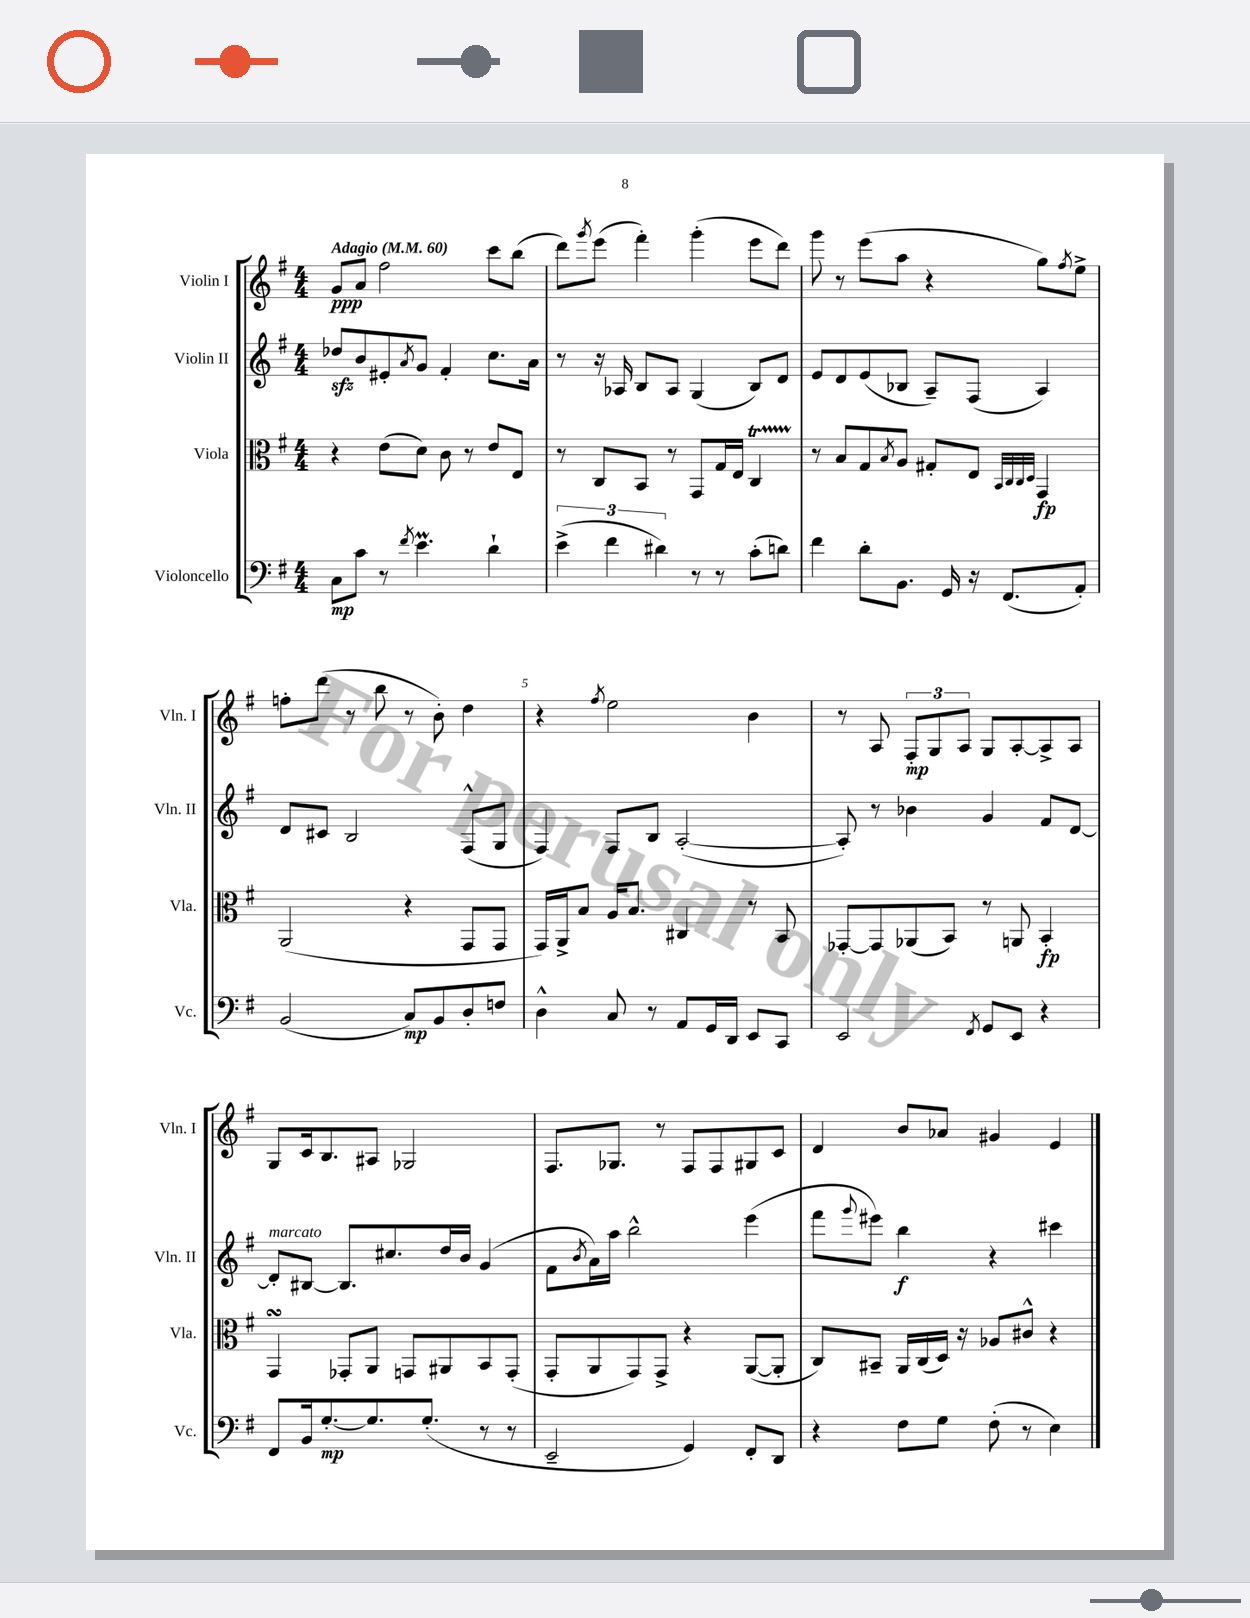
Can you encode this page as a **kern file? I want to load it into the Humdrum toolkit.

**kern	**dynam	**kern	**dynam	**kern	**dynam	**kern	**dynam
*part4	*part4	*part3	*part3	*part2	*part2	*part1	*part1
*staff4	*staff4	*staff3	*staff3	*staff2	*staff2	*staff1	*staff1
*I"Violoncello	*	*I"Viola	*	*I"Violin II	*	*I"Violin I	*
*I'Vc.	*	*I'Vla.	*	*I'Vln. II	*	*I'Vln. I	*
*clefF4	*	*clefC3	*	*clefG2	*	*clefG2	*
*k[f#]	*	*k[f#]	*	*k[f#]	*	*k[f#]	*
*M4/4	*	*M4/4	*	*M4/4	*	*M4/4	*
*MM60	*	*MM60	*	*MM60	*	*MM60	*
=1	=1	=1	=1	=1	=1	=1	=1
!	!	!	!	!	!	!LO:TX:a:B:t=Adagio	!
8C\L	mp	4r	.	8dd-Xzz/L	.	8g/L	ppp
8c\J	.	.	.	8b/	.	8a/J	.
8r	.	(8e\L	.	8e#X'/	.	2ff#\	.
8qf#/	.	.	.	8qa/	.	.	.
4.eM\	.	8d\J)	.	8g/J	.	.	.
.	.	8c\	.	4f#'/	.	.	.
.	.	8r	.	.	.	.	.
4d`\	.	8e/L	.	8.cc\L	.	8ccc\L	.
.	.	8E/J	.	.	.	(8bb\J	.
.	.	.	.	16a\Jk	.	.	.
=2	=2	=2	=2	=2	=2	=2	=2
(6e^\	.	8r	.	8r	.	8ddd\L)	.
.	.	.	.	.	.	8qggg/	.
.	.	8C/L	.	16r	.	(8eee\J	.
6f#\	.	.	.	.	.	.	.
.	.	.	.	16A-X/	.	.	.
.	.	8BB/J	.	8B/L	.	4fff#'\)	.
6d#X\)	.	.	.	.	.	.	.
.	.	8r	.	8A-/J	.	.	.
8r	.	8GG/L	.	(4G/	.	(4ggg'\	.
8r	.	16G/L	.	.	.	.	.
.	.	16E/JJ	.	.	.	.	.
(8c'\L	.	4CT/	.	8B/L)	.	8eee\L	.
8dn\J)	.	.	.	8d/J	.	8ddd\J)	.
=3	=3	=3	=3	=3	=3	=3	=3
4f#\	.	8r	.	8e/L	.	8ggg\	.
.	.	8B/L	.	8d/	.	8r	.
8d'\L	.	8G/	.	(8e/	.	(8eee\L	.
.	.	8qB/	.	.	.	.	.
8.BB\J	.	8A/J	.	8B-X/J	.	8aa\J	.
.	.	8G#X'/L	.	8A~/L)	.	4r	.
16GG/	.	.	.	.	.	.	.
16r	.	8E/J	.	(8F#/J	.	.	.
(8.FF#/L	.	.	.	.	.	.	.
.	.	32qqBB/LLL	.	.	.	.	.
.	.	32qqC/	.	.	.	.	.
.	.	32qqC/	.	.	.	.	.
.	.	32qqD/JJJ	.	.	.	.	.
.	.	4GG/	fp	4A/)	.	8gg\L)	.
.	.	.	.	.	.	8qff#/	.
8AA'/J)	.	.	.	.	.	8ee^\J	.
!!LO:LB:g=z
=4	=4	=4	=4	=4	=4	=4	=4
(2BB/	.	(2AA/	.	8d/L	.	8ffn'\L	.
.	.	.	.	8c#X/J	.	(8ddd\J	.
.	.	.	.	2B/	.	8r	.
.	.	.	.	.	.	8bb\	.
8C/L)	mp	4r	.	.	.	8r	.
8BB/	.	.	.	.	.	8b'\)	.
8D'/	.	8GG/L	.	(8F#^^/L	.	4dd\	.
8Fn/J	.	8GG/J	.	8G/J	.	.	.
=5	=5	=5	=5	=5	=5	=5	=5
4D^^\	.	16GG/LL)	.	4F#/)	.	4r	.
.	.	16AA^/J	.	.	.	.	.
.	.	8B/J	.	.	.	.	.
.	.	.	.	.	.	8qff#/	.
8C/	.	16A/KL	.	8F#/L	.	2ee\	.
.	.	8.B/J	.	.	.	.	.
8r	.	.	.	8B/J	.	.	.
8AA/L	.	4C#X/	.	([2A'/	.	.	.
16GG/L	.	.	.	.	.	.	.
16DD/JJ	.	.	.	.	.	.	.
8EE/L	.	8r	.	.	.	4b\	.
8CC/J	.	8BB/	.	.	.	.	.
=6	=6	=6	=6	=6	=6	=6	=6
2EE/	.	[8GG-X'/L	.	8A'/])	.	8r	.
.	.	8GG-/]	.	8r	.	8A/	.
.	.	(8AA-X/	.	4b-X\	.	12F#'/L	mp
.	.	.	.	.	.	12G/	.
.	.	8BB/J)	.	.	.	.	.
.	.	.	.	.	.	12A/J	.
8qFF#/	.	.	.	.	.	.	.
8GG/L	.	8r	.	4g/	.	8G/L	.
8EE/J	.	8AAn/	.	.	.	[8A'/	.
4r	.	4BB'/	fp	8f#/L	.	8A^/]	.
.	.	.	.	[8d/J	.	8A/J	.
!!LO:LB:g=z
=7	=7	=7	=7	=7	=7	=7	=7
!	!	!	!	!LO:TX:a:i:t=marcato	!	!	!
8FF#/L	.	4GGsSSs/	.	8d'/L]	.	8G/L	.
16BB/k	.	.	.	[8B#X/J	.	16c/k	.
[8.G'/	mp	.	.	.	.	8.B/	.
.	.	8GG-X'/L	.	8.B#/L]	.	.	.
8.G/]	.	8AA/J	.	.	.	8A#X/J	.
.	.	.	.	8.cc#X/	.	.	.
.	.	8GGn/L	.	.	.	2G-X/	.
(8.G'/J	.	.	.	.	.	.	.
.	.	8AA#X/	.	16dd/L	.	.	.
.	.	.	.	16b/JJ	.	.	.
8r	.	8BB/	.	(4g/	.	.	.
8r	.	(8GG'/J	.	.	.	.	.
=8	=8	=8	=8	=8	=8	=8	=8
2EE~/	.	8GG'/L	.	8f#\L	.	8.F#/L	.
.	.	.	.	8qb/	.	.	.
.	.	8AA/	.	16a\L)	.	.	.
.	.	.	.	16aa\JJ	.	8.G-X/J	.
.	.	8GG/)	.	2bb^^\	.	.	.
.	.	8GG^/J	.	.	.	8r	.
4GG/)	.	4r	.	.	.	8F#/L	.
.	.	.	.	.	.	8F#/	.
8FF#'/L	.	([8AA/L	.	(4eee\	.	8G#X/	.
8DD/J	.	8AA'/J]	.	.	.	8c/J	.
=9	=9	=9	=9	=9	=9	=9	=9
4r	.	8C/L)	.	8fff#\L	.	4d/	.
.	.	.	.	8qqggg/	.	.	.
.	.	8BB#X~/J	.	8eee#X\J)	.	.	.
8F#\L	.	16AA/LL	.	4bb\	f	8b/L	.
.	.	(16C/	.	.	.	.	.
8G\J	.	16D/JJ)	.	.	.	8a-X/J	.
.	.	16r	.	.	.	.	.
(8F#'\	.	8A-X/L	.	4r	.	4g#X/	.
8r	.	8c#X^^/J	.	.	.	.	.
4E\)	.	4r	.	4ccc#X\	.	4e/	.
==	==	==	==	==	==	==	==
*-	*-	*-	*-	*-	*-	*-	*-
